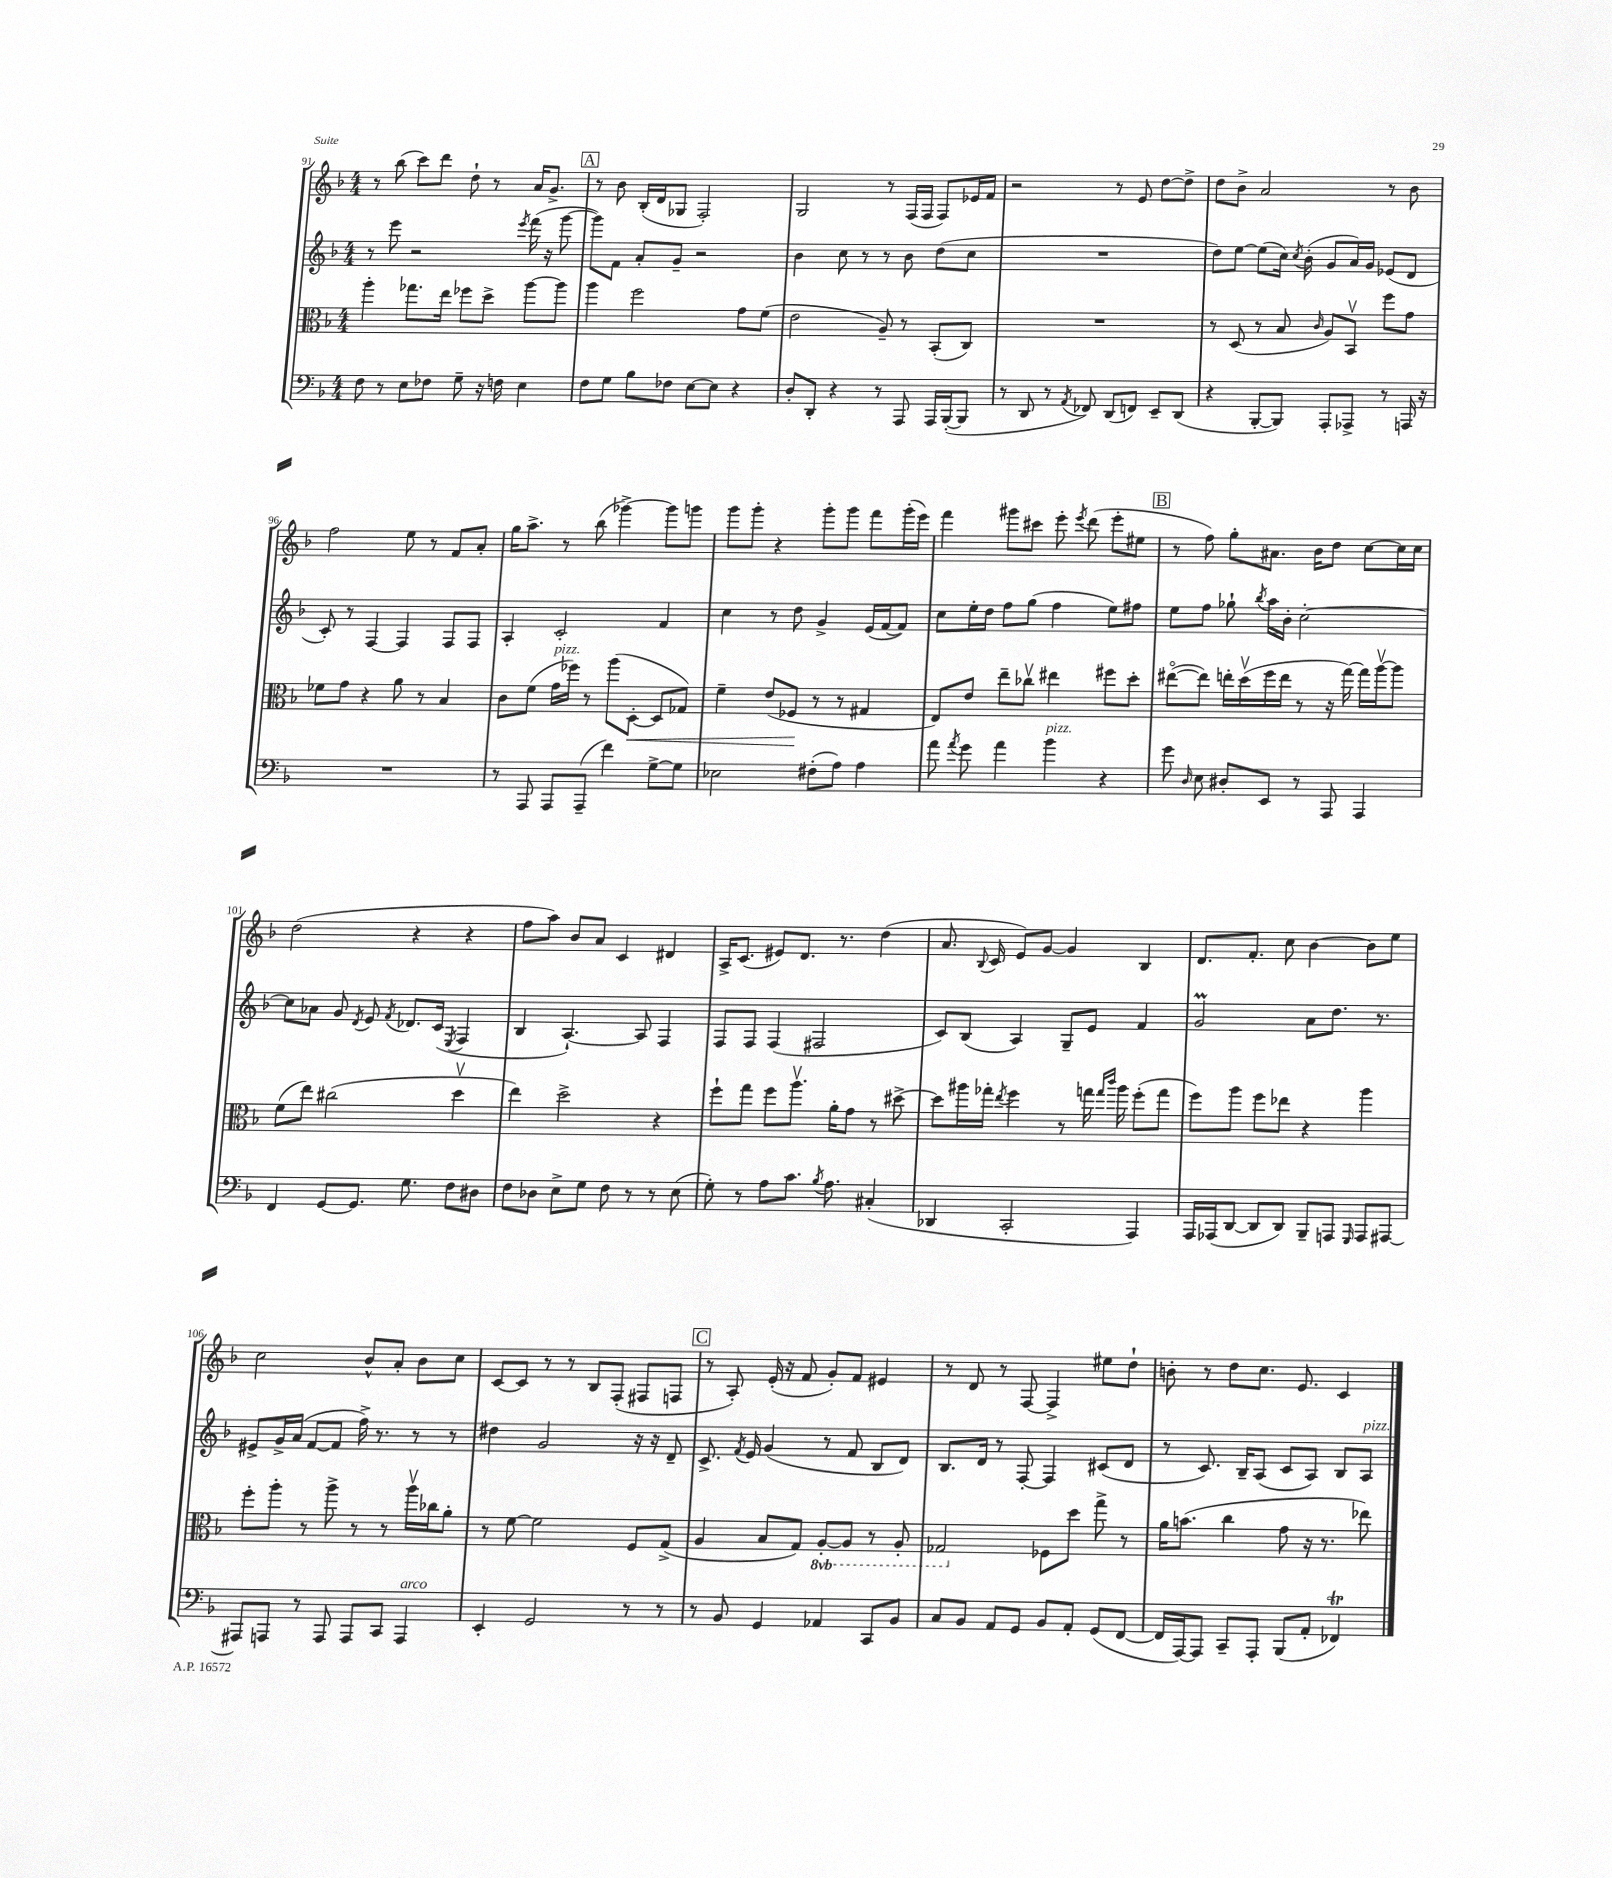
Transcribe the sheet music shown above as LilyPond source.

<<
\new StaffGroup <<
\new Staff = "s0" {
    \clef treble \key f \major \numericTimeSignature \time 4/4
    \autoBeamOff r8 bes''8( c'''8[) d'''8] d''8-! r8 a'16[ g'8.]-> |
    \mark \markup { \box "A" } r8 bes'8 bes16[-.( d'16 ges8] f2-.) |
    g2 r8 f16[( f16] f8[) ees'16 f'16] |
    r2 r8 e'8 d''8[~ d''8]-> |
    d''8[ bes'8]-> a'2 r8 bes'8 |
    f''2 e''8 r8 f'8[ a'8]-. |
    g''16[ a''8.]-> r8 bes''8( ges'''4~->) ges'''8[ g'''8] |
    g'''8[ g'''8]-. r4 g'''8[-. g'''8] f'''8[ g'''16-.( e'''16]) |
    f'''4 gis'''8[ cis'''8] e'''8-. \acciaccatura { e'''8 } d'''8( e'''8[-. eis''8] |
    \mark \markup { \box "B" } r8 f''8) g''8[-. ais'8.] bes'16[ d''8] c''8[~ c''16 c''16] |
    d''2( r4 r4 |
    f''8[ a''8]) bes'8[ a'8] c'4 dis'4 |
    a16[-> c'8.]( eis'8[) d'8.] r8. d''4( |
    a'8. \appoggiatura { bes8 } c'16 e'8[) g'8]~ g'4 bes4 |
    d'8.[ f'8.]-. c''8 bes'4~ bes'8[ e''8] |
    c''2 bes'8[-^ a'8]-. bes'8[ c''8] |
    c'8[~ c'8] r8 r8 bes8[ f8]-.( fis8[ f8] |
    \mark \markup { \box "C" } r8 a8-.) e'16-.( r16 f'8 g'8[-.) f'8] eis'4 |
    r8 d'8 r8 f8~ f4-> eis''8[ d''8]-! |
    b'8-. r8 d''8[ c''8.] e'8. c'4 \bar "|." |
}
\new Staff = "s1" {
    \clef treble \key f \major \numericTimeSignature \time 4/4
    \autoBeamOff r8 e'''8 r2 \acciaccatura { e'''8 } f'''16( r16 g'''8~ |
    \mark \markup { \box "A" } g'''8[) f'8] a'8[-. g'8]-- r2 |
    bes'4 c''8 r8 r8 bes'8 d''8[( c''8] |
    R1 |
    d''8[) e''8]~ e''8[( c''16]) \acciaccatura { c''8 } bes'16-.( g'8[ a'16) g'16] ees'8[( d'8] |
    c'8-.) r8 f4~ f4 f8[ f8] |
    a4-. c'2-. f'4 |
    c''4 r8 d''8 g'4-> e'16[( f'16~ f'8]) |
    c''8[ e''16-. d''16] f''8[ g''8]( f''4 e''8[) fis''8] |
    \mark \markup { \box "B" } e''8[ f''8] ges''8-! \acciaccatura { bes''8 } a''16[ bes'16]-. c''2~-. |
    c''8[ aes'8] g'8 \acciaccatura { d'8 } e'8 \acciaccatura { f'8 } des'8.[ c'16]( \acciaccatura { e8 } f4 |
    bes4 a4.~-!) a8 f4 |
    f8[ f8] f4( fis2 |
    c'8[) bes8]( a4) g8[-- e'8] f'4 |
    g'2\prall a'8[ d''8.] r8. |
    eis'8[-> g'16-> a'16]( f'8[~ f'8] f''16->) r8. r8 r8 |
    dis''4 g'2 r16 r16 d'8-- |
    \mark \markup { \box "C" } c'8.-> \acciaccatura { f'8 } e'16 g'4( r8 f'8 bes8[ d'8]) |
    bes8.[ d'16] r8 f8~-. f4 cis'8[( d'8] |
    r8 c'8.) bes16[-- a8]( c'8[ a8]) bes8[ a8]^\markup { \italic "pizz." } \bar "|." |
}
\new Staff = "s2" {
    \clef alto \key f \major \numericTimeSignature \time 4/4 \set Staff.ottavationMarkups = #ottavation-simple-ordinals
    \autoBeamOff a''4-. ges''8.[ e''16] fes''8[ d''8]-> a''8[~ a''8] |
    \mark \markup { \box "A" } a''4 f''2 g'8[ f'8]( |
    e'2 a8--) r8 bes,8[-.( c8]) |
    R1 |
    r8 d8( r8 bes8 \grace { c'16 } a8[) bes,8]\upbow f''8[ g'8] |
    fes'8[ g'8] r4 a'8 r8 bes4 |
    c'8[ f'8]( g'16[^\markup { \italic "pizz." } fes''16]) r8 a''8[( d8]~-.\< d8[ ges8]) |
    f'4-- e'8[( fes8]\! r8 r8 gis4 |
    e8[) e'8] e''8[-- ces''8]\upbow eis''4 fis''8[ d''8]-. |
    \mark \markup { \box "B" } eis''8[~\flageolet( eis''8]) e''16[-. d''16\upbow( f''16 e''16] r8 r16 g''16~) g''16[ a''16~\upbow a''8] |
    f'8[( e''8]) cis''2( d''4\upbow |
    e''4) d''2-> r4 |
    f''8[-! g''8] f''8[ a''8.]\upbow a'16[-. g'8] r8 dis''8~-> |
    dis''8[ ais''16 ges''16]-. \acciaccatura { e''8 } f''4 r8 g''16 \grace { g''16[ c'''16] } ais''16 f''8[-.( g''8] |
    f''8[) a''8] f''8[ ees''8] r4 a''4 |
    f''8[-. a''8]-. r8 a''8-> r8 r8 a''16[\upbow ces''16 a'8]-. |
    r8 f'8~ f'2 f8[ g8]->( |
    \mark \markup { \box "C" } a4 bes8[ g8]) \ottava #-1 a,8[~-. a,8] r8 a,8-. |
    ges,2 \ottava #0 fes8[ d''8] g''8-> r8 |
    a'16[ b'8.]( c''4 g'8 r16 r8. ees''8) \bar "|." |
}
\new Staff = "s3" {
    \clef bass \key f \major \numericTimeSignature \time 4/4
    \autoBeamOff f8 r8 e8[ fes8] g8-- r16 f16 e4 |
    \mark \markup { \box "A" } f8[ g8] bes8[ fes8] e8[~ e8] r4 |
    d8[-. d,8]-. r4 r8 a,,8 a,,16[ bes,,16~-.( bes,,8] |
    r8 d,8 r8 \acciaccatura { a,8 } fes,8) d,8[( f,8]) e,8[-- d,8]( |
    r4 bes,,8[~-. bes,,8]) a,,8[-. aes,,8]-> r8 a,,16 r16 |
    R1 |
    r8 a,,8 a,,8[ a,,8]--( f'4) g8[~-> g8] |
    ees2 fis8[-.( a8]) a4 |
    a'8 \acciaccatura { a'8 } g'8 a'4 bes'4^\markup { \italic "pizz." } r4 |
    \mark \markup { \box "B" } g'8 \grace { d16 } e8 dis8[-. e,8] r8 a,,8 a,,4 |
    f,4 g,8[~ g,8.] g8. f8[ dis8] |
    f8[ des8] e8[-> g8] f8 r8 r8 e8( |
    g8-.) r8 a8[ c'8.] \acciaccatura { bes8 } a8. cis4-.( |
    des,4 c,2-. a,,4) |
    a,,16[ aes,,16( d,8]~ d,8[ d,8]) bes,,8[-- a,,8] \grace { g,,16 } a,,8[ ais,,8]~ |
    ais,,8[ a,,8] r8 a,,8 a,,8[ c,8] a,,4^\markup { \italic "arco" } |
    e,4-. g,2 r8 r8 |
    \mark \markup { \box "C" } r8 bes,8 g,4 aes,4 c,8[ bes,8] |
    c8[ bes,8] a,8[ g,8] bes,8[ a,8]-. g,8[( f,8]~ |
    f,16[ a,,16~) a,,8] c,8[-- a,,8]-. bes,,8[( a,8]-. fes,4\trill) \bar "|." |
}
>>
>>
\layout { \context { \Score currentBarNumber = #91 } }
